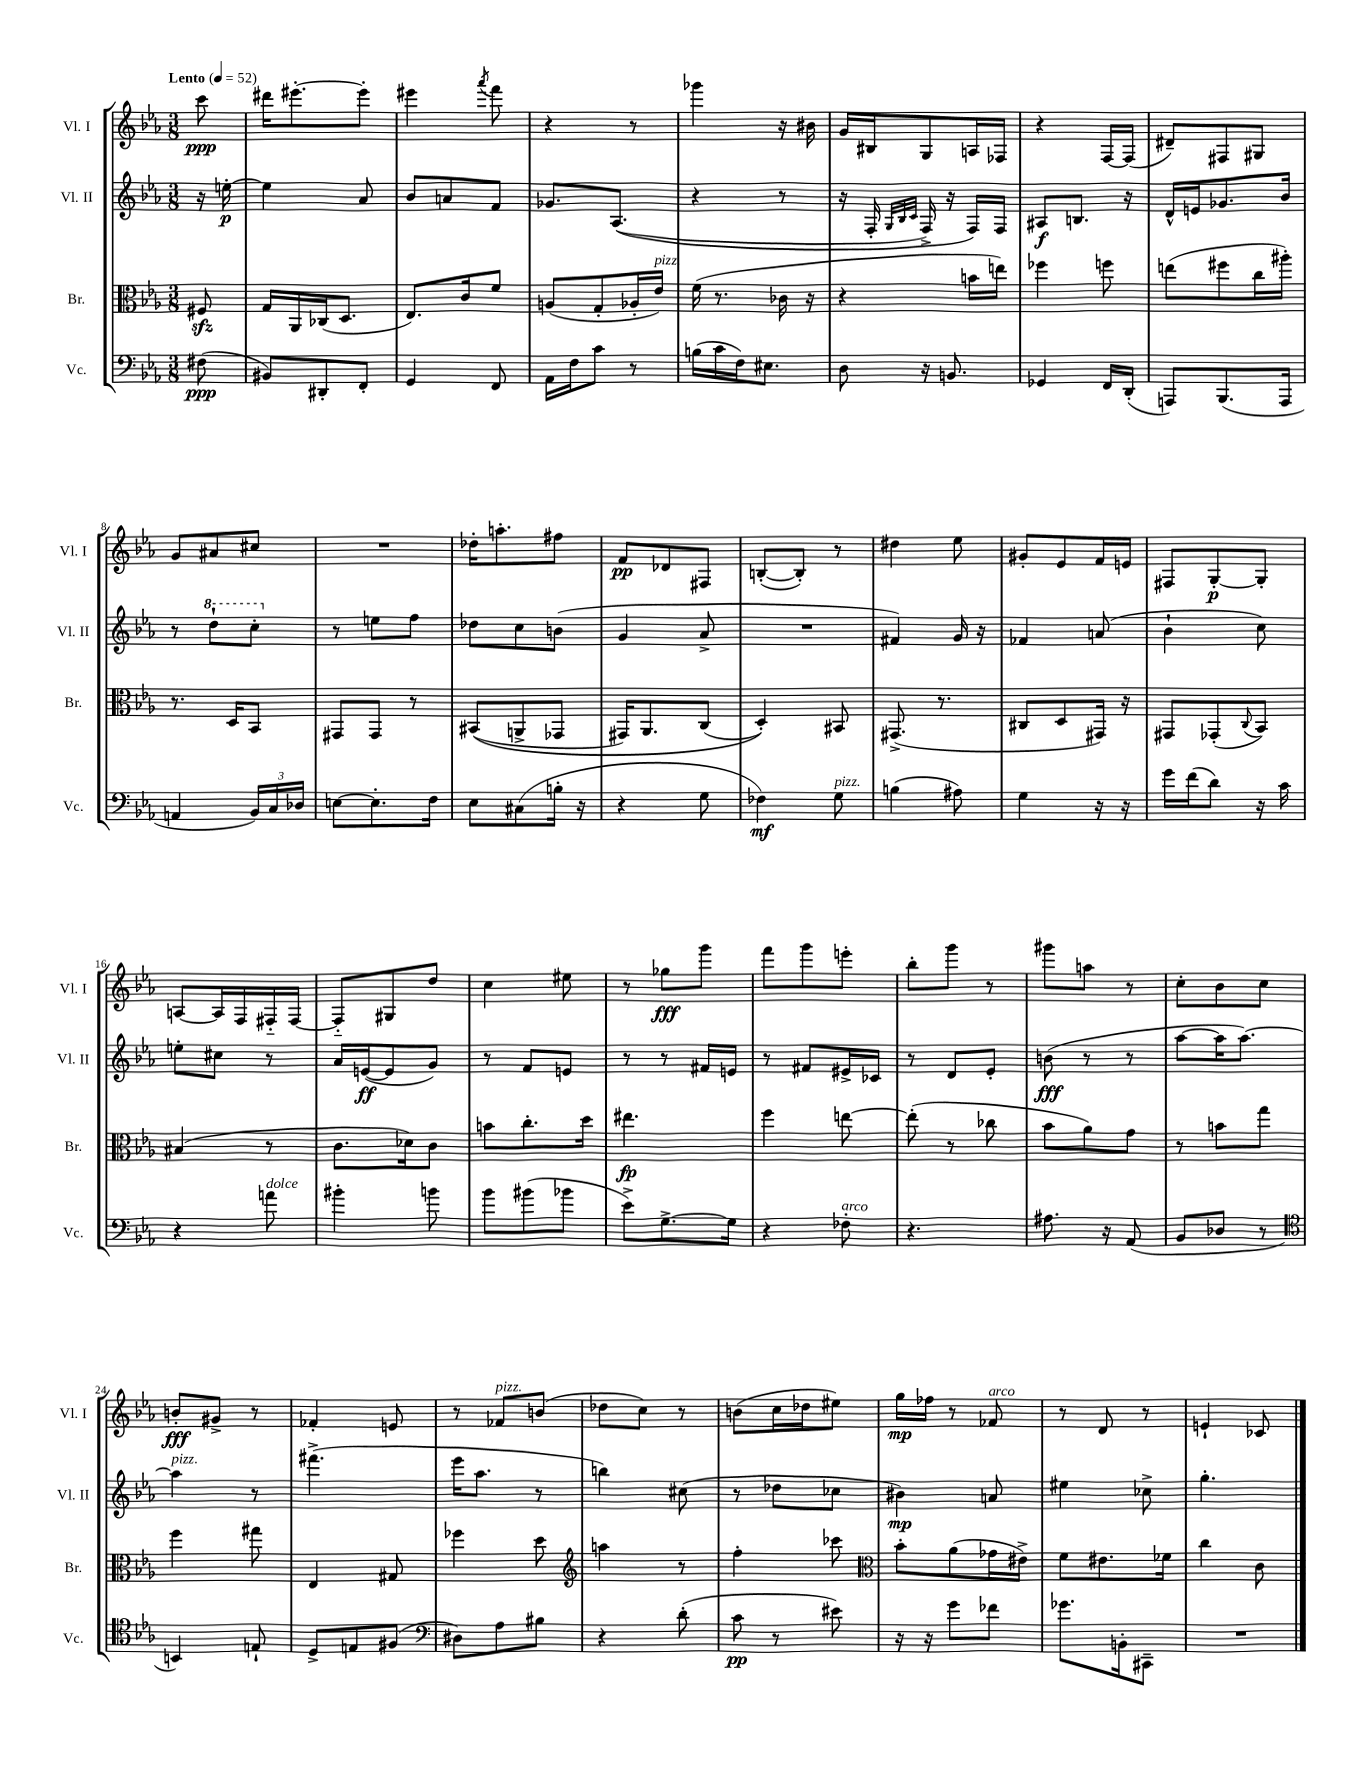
<<
\new StaffGroup <<
\new Staff = "s0" \with { instrumentName = "Vl. I" shortInstrumentName = "Vl. I" } {
    \clef treble \key ees \major \numericTimeSignature \time 3/8 \partial 8 \tempo "Lento" 4 = 52
    c'''8\ppp |
    dis'''16 eis'''8.~-. eis'''8-. |
    eis'''4 \acciaccatura { aes'''8 } f'''8 |
    r4 r8 |
    ges'''4 r16 bis'16 |
    g'16 bis16 g8 a16 fes16 |
    r4 f16~ f16( |
    dis'8--) fis8 gis8 |
    g'8 ais'8 cis''8 |
    R4. |
    des''16-. a''8.-. fis''8 |
    f'8\pp des'8 fis8 |
    b8~-.( b8-.) r8 |
    dis''4 ees''8 |
    gis'8-. ees'8 f'16 e'16 |
    fis8 g8~-.\p g8-. |
    a8~ a16 f16 fis16-_ fis16~ |
    fis8-_ gis8 d''8 |
    c''4 eis''8 |
    r8 ges''8\fff g'''8 |
    f'''8 g'''8 e'''8-. |
    bes''8-. g'''8 r8 |
    gis'''8 a''8 r8 |
    c''8-. bes'8 c''8 |
    b'8-.\fff gis'8-> r8 |
    fes'4-. e'8 |
    r8 fes'8^\markup { \italic "pizz." } b'8( |
    des''8 c''8) r8 |
    b'8( c''16 des''16 eis''8) |
    g''16\mp fes''16 r8 fes'8^\markup { \italic "arco" } |
    r8 d'8 r8 |
    e'4-! ces'8 \bar "|." |
}
\new Staff = "s1" \with { instrumentName = "Vl. II" shortInstrumentName = "Vl. II" } {
    \clef treble \key ees \major \numericTimeSignature \time 3/8 \partial 8
    r16 e''16~-.\p |
    e''4 aes'8 |
    bes'8 a'8 f'8 |
    ges'8. aes8.(\( |
    r4 r8 |
    r16 f16-. \grace { g32 bes32 c'32 } f16->) r16 f16\) f16 |
    ais8\f b8. r16 |
    d'16-^ e'16 ges'8. bes'16 |
    r8 \ottava #1 d'''8-! c'''8-. \ottava #0 |
    r8 e''8 f''8 |
    des''8 c''8 b'8( |
    g'4 aes'8-> |
    R4. |
    fis'4) g'16 r16 |
    fes'4 a'8( |
    bes'4-! c''8) |
    e''8-. cis''8 r8 |
    aes'16 e'16~\ff( e'8 g'8) |
    r8 f'8 e'8 |
    r8 r8 fis'16 e'16 |
    r8 fis'8 eis'16-> ces'16 |
    r8 d'8 ees'8-. |
    b'8\fff( r8 r8 |
    aes''8~ aes''16 aes''8.~) |
    aes''4^\markup { \italic "pizz." } r8 |
    fis'''4.->( |
    ees'''16 aes''8. r8 |
    b''4) cis''8( |
    r8 des''8 ces''8 |
    bis'4\mp) a'8 |
    eis''4 ces''8-> |
    g''4.-. \bar "|." |
}
\new Staff = "s2" \with { instrumentName = "Br." shortInstrumentName = "Br." } {
    \clef alto \key ees \major \numericTimeSignature \time 3/8 \partial 8
    fis8\sfz |
    g16 aes,16 ces16( d8. |
    ees8.) c'16 f'8 |
    a8( g8-. aes16-. ees'16^\markup { \italic "pizz." }) |
    f'16( r8. ces'16 r16 |
    r4 b'16 e''16) |
    fes''4 f''8 |
    e''8( fis''8 c''16 ais''16-.) |
    r8. d16 bes,8 |
    gis,8 gis,8 r8 |
    bis,8(\( a,8-> ges,8 |
    gis,16) aes,8. c8( |
    d4-.)\) bis,8 |
    gis,8.->( r8. |
    cis8 d8 gis,16) r16 |
    gis,8 ges,8-.( \appoggiatura { c8 } bes,8) |
    bis4( r8 |
    c'8. des'16) c'8 |
    b'8 c''8.-. d''16 |
    eis''4.\fp |
    f''4 e''8~ |
    e''8-.( r8 ces''8 |
    bes'8 aes'8) g'8 |
    r8 b'8 g''8 |
    f''4 gis''8 |
    ees4 gis8 |
    fes''4 d''8 |
    \clef treble a''4 r8 |
    f''4-. ces'''8 |
    \clef alto bes'8-. aes'8( ges'16 eis'16->) |
    f'8 eis'8. fes'16 |
    c''4 c'8 \bar "|." |
}
\new Staff = "s3" \with { instrumentName = "Vc." shortInstrumentName = "Vc." } {
    \clef bass \key ees \major \numericTimeSignature \time 3/8 \partial 8
    fis8\ppp( |
    bis,8) dis,8-. f,8-. |
    g,4 f,8 |
    aes,16 f16 c'8 r8 |
    b16( c'16 f16) eis8. |
    d8 r16 b,8. |
    ges,4 f,16 d,16-.( |
    a,,8) bes,,8.( a,,16 |
    a,4 \tuplet 3/2 { bes,16) c16 des16 } |
    e8~ e8.-. f16 |
    ees8 cis8( b16-. r16 |
    r4 g8 |
    fes4\mf) g8^\markup { \italic "pizz." } |
    b4( ais8) |
    g4 r16 r16 |
    g'16 f'16( d'8) r16 c'16 |
    r4 a'8^\markup { \italic "dolce" } |
    bis'4-. b'8 |
    bes'8 bis'8( bes'8 |
    ees'8->) g8.~-> g16 |
    r4 fes8-.^\markup { \italic "arco" } |
    r4. |
    ais8. r16 aes,8( |
    bes,8 des8 r8 |
    \clef tenor b,4) e8-! |
    d8-> e8 fis8( |
    \clef bass dis8) aes8 bis8 |
    r4 d'8-.( |
    c'8\pp r8 eis'8) |
    r16 r16 g'8 fes'8 |
    ges'8. b,16-. cis,8-- |
    R4. \bar "|." |
}
>>
>>
